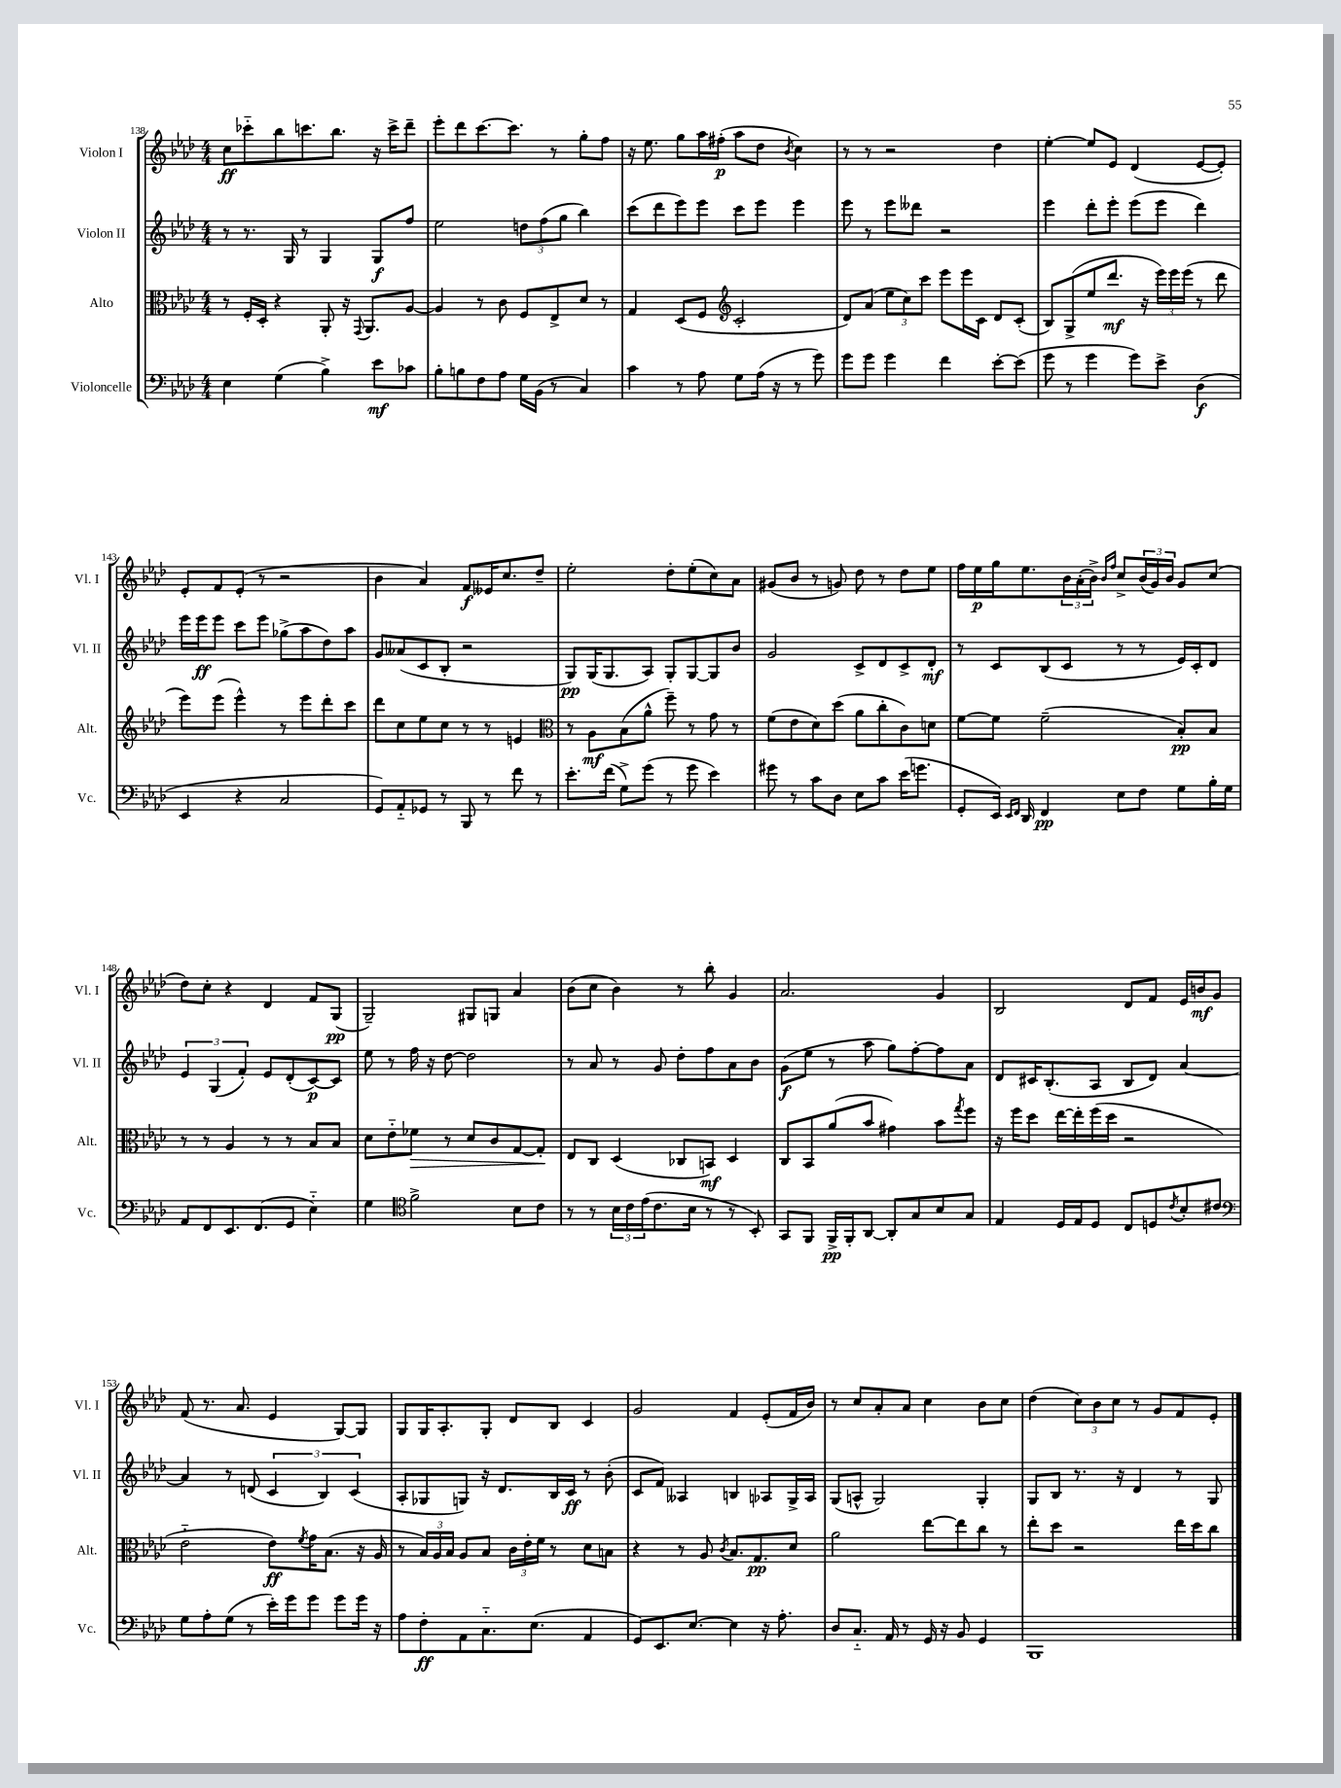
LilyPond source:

<<
\new StaffGroup <<
\new Staff = "s0" \with { instrumentName = "Violon I" shortInstrumentName = "Vl. I" } {
    \clef treble \key aes \major \numericTimeSignature \time 4/4
    c''8\ff ces'''8-_ bes''8 c'''8. bes''8. r16 c'''16-> des'''8-- |
    ees'''8-. des'''8 c'''8.~ c'''8. r8 g''8-. f''8 |
    r16 ees''8. g''8 aes''16 fis''16-.\p( aes''8 des''8 \acciaccatura { bes'8 } c''4) |
    r8 r8 r2 des''4 |
    ees''4~-. ees''8 ees'8 des'4( ees'8~ ees'8-.) |
    ees'8-. f'8 ees'8-.( r8 r2 |
    bes'4 aes'4) f'8\f eeses'16 c''8. des''8-- |
    ees''2-. des''8-. ees''8-.( c''8) aes'8 |
    gis'8( bes'8 r8 g'8) des''8 r8 des''8 ees''8 |
    f''16 ees''16\p g''16 ees''8. \tuplet 3/2 { bes'16 aes'16-.( bes'16->) } \grace { bes'16 f''16 } c''8-> \tuplet 3/2 { bes'16( g'16) bes'16 } g'8 c''8( |
    des''8) c''8-. r4 des'4 f'8 g8\pp( |
    g2--) gis8 g8 aes'4 |
    bes'8( c''8 bes'4) r8 bes''8-. g'4 |
    aes'2. g'4 |
    bes2 des'8 f'8 ees'16 b'16\mf g'8 |
    f'8( r8. aes'8. ees'4 g8~) g8 |
    g8 g16 aes8.-. g8-. des'8 bes8 c'4 |
    g'2 f'4 ees'8-.( f'16 bes'16) |
    r8 c''8 aes'8-. aes'8 c''4 bes'8 c''8 |
    des''4( \tuplet 3/2 { c''8) bes'8 c''8 } r8 g'8 f'8 ees'8-. \bar "|." |
}
\new Staff = "s1" \with { instrumentName = "Violon II" shortInstrumentName = "Vl. II" } {
    \clef treble \key aes \major \numericTimeSignature \time 4/4
    r8 r8. g16 r8 g4 g8\f f''8 |
    ees''2 \tuplet 3/2 { d''8 f''8( g''8 } bes''4) |
    c'''8( des'''8 ees'''8) ees'''8 c'''8 ees'''8 ees'''4 |
    ees'''8 r8 ees'''8 deses'''8 r2 |
    ees'''4 des'''8-. ees'''8-. ees'''8( ees'''8 des'''4) |
    ees'''16 ees'''16\ff ees'''8 c'''8 ees'''8 ges''8->( aes''8 des''8) aes''8 |
    g'8 aeses'8( c'8 bes8-. r2 |
    g8\pp) g16( g8. aes8) g8-. g8~ g8 bes'8 |
    g'2 c'8-> des'8 c'8-> des'8-.\mf |
    r8 c'8 bes8( c'8 r8 r8 ees'16) c'16-. des'8 |
    \tuplet 3/2 { ees'4 g4( f'4-.) } ees'8 des'8-.( c'8~\p) c'8 |
    ees''8 r8 f''16 r16 des''8~ des''2 |
    r8 aes'8 r8 g'8 des''8-. f''8 aes'8 bes'8 |
    g'8\f( ees''8 r8 aes''8 g''8) f''8~-. f''8 aes'8 |
    des'8 cis'16 bes8.-.( aes8 bes8 des'8) aes'4~ |
    aes'4 r8 d'8( \tuplet 3/2 { c'4 bes4) c'4( } |
    aes8-. ges8 g8) r16 des'8. bes16 c'16\ff r8 bes'8-.( |
    c'8 f'8) aeses4 b4 aes8 g16-> aes16 |
    g8( a8-^ g2) g4-. |
    g8 bes8 r8. r16 des'4 r8 g8 \bar "|." |
}
\new Staff = "s2" \with { instrumentName = "Alto" shortInstrumentName = "Alt." } {
    \clef alto \key aes \major \numericTimeSignature \time 4/4
    r8 f16-. des16-. r4 aes,8-. r16 \appoggiatura { g,8 } aes,8. aes8~ |
    aes4 r8 c'8 f8 ees8-> des'8 r8 |
    g4 des8( f8 \clef treble c'2-. |
    des'8) aes'8( \tuplet 3/2 { ees''8 c''8) c'''8 } ees'''8 ees'''16 c'16 des'8 c'8-.( |
    bes8) g8->( ees''8 des'''8.\mf r16 \tuplet 3/2 { ees'''16) ees'''16 ees'''16( } r8 des'''8 |
    ees'''8) ees'''8( ees'''4-^) r8 ees'''8 des'''8-. c'''8 |
    des'''8 c''8 ees''8 c''8 r8 r8 e'4 |
    \clef alto r8 aes8\mf bes8( aes'8-^ f''8--) r8 g'8 r8 |
    f'8( ees'8 des'8) des''8( aes'8 c''8-. c'8) d'8 |
    f'8~ f'8 f'2--( bes8-.\pp) bes8 |
    r8 r8 aes4 r8 r8 bes8 bes8 |
    des'8 ees'8-_ fes'8\> r8 des'8 c'8 g8~ g8-.\! |
    ees8 c8 des4( ces8 b,8\mf) des4 |
    c8 bes,8 aes'8( bes'8 gis'4) bes'8 \acciaccatura { g''8 } f''8 |
    r16 f''16 des''8 ees''16~ ees''16-. f''16( des''16 r2 |
    ees'2-_ ees'8\ff) \acciaccatura { f'8 } g'16 bes8.( r16 aes16 |
    r8 \tuplet 3/2 { bes16) aes16 bes16 } aes8 bes8 \tuplet 3/2 { c'16 ees'16-. f'16 } r8 des'8 b8 |
    r4 r8 aes8 \acciaccatura { c'8 } bes8. g8.\pp des'8 |
    aes'2 ees''8~ ees''8 c''8 r8 |
    ees''8-. des''8 r2 ees''16 des''16 c''8 \bar "|." |
}
\new Staff = "s3" \with { instrumentName = "Violoncelle" shortInstrumentName = "Vc." } {
    \clef bass \key aes \major \numericTimeSignature \time 4/4
    ees4 g4( bes4->) ees'8\mf ces'8 |
    bes8-. b8 f8 aes8 g16 bes,16( r8 c4) |
    c'4 r8 aes8 g8 aes16( r16 r8 g'8) |
    g'8 g'8 g'4 f'4 ees'8~-. ees'8( |
    g'8 r8 g'4 g'8) ees'8-> des4\f( |
    ees,4 r4 c2 |
    g,8) aes,8-_ ges,8 r8 bes,,8 r8 f'8 r8 |
    ees'8.-. f'16( g8->) g'8( r8 g'8 ees'4) |
    gis'8 r8 c'8 des8 ees8 c'8 ees'16( g'8. |
    g,8-. ees,16) \grace { ees,16 f,16 } des,16 f,4\pp ees8 f8 g8 bes16-. g16 |
    aes,8 f,8 ees,8. f,8.( g,8 ees4-_) |
    g4 \clef tenor f'2-> bes8 c'8 |
    r8 r8 \tuplet 3/2 { bes16 c'16 ees'16( } c'8. bes16 r8 r8 bes,8-.) |
    g,8 f,8 f,16->\pp f,16-. aes,8~ aes,8-. g8 bes8 g8 |
    ees4 des16 ees16 des8 c8 d8 \acciaccatura { c'8 } bes8-. cis'8 |
    \clef bass g8 aes8-. g8( r8 ees'16-.) g'16 g'8 g'8 g'16 r16 |
    aes8 f8-.\ff aes,8 c8.-_ ees8.( aes,4 |
    g,8) ees,8. ees8.~ ees4 r16 aes8.-. |
    des8 c8.-_ aes,16 r8 g,16 r16 bes,8 g,4 |
    bes,,1 \bar "|." |
}
>>
>>
\layout { \context { \Score currentBarNumber = #138 } }
